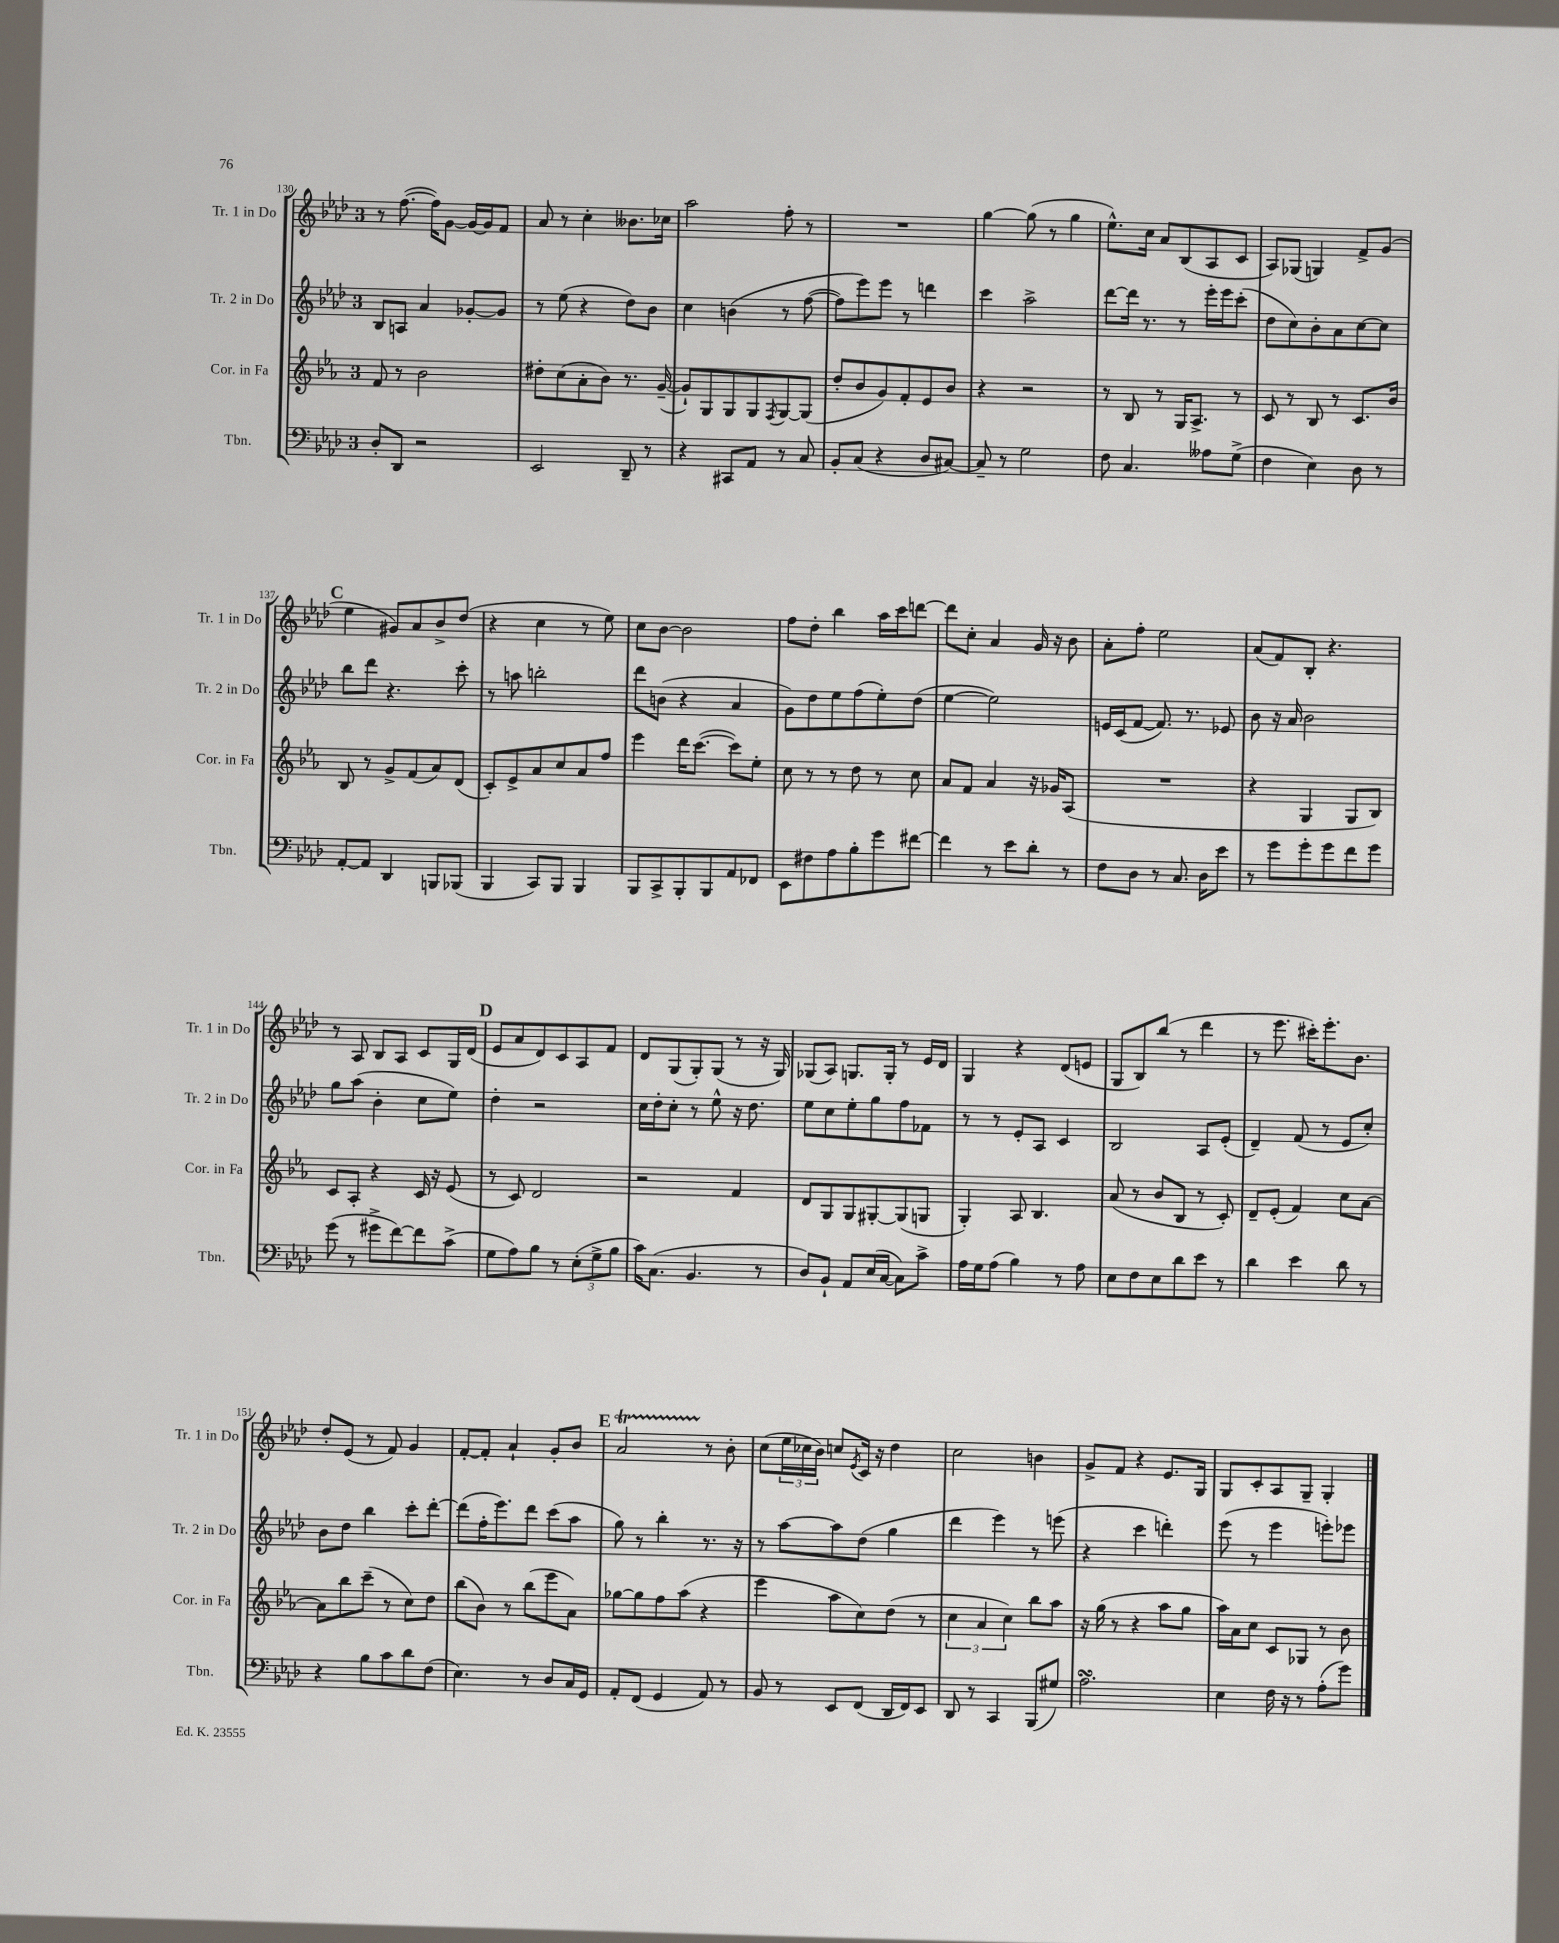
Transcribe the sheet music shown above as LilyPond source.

<<
\new StaffGroup <<
\new Staff = "s0" \with { instrumentName = "Tr. 1 in Do" shortInstrumentName = "Tr. 1 in Do" } {
    \clef treble \key aes \major \once \override Staff.TimeSignature.style = #'single-digit \time 3/4
    r8 f''8.~( f''16) g'8~ g'16~ g'16 f'8 |
    aes'8 r8 c''4-. beses'8. ces''16 |
    aes''2 f''8-. r8 |
    R2. |
    g''4~ g''8( r8 g''4 |
    ees''8.-^) c''16 aes'8 bes8( aes8 c'8 |
    aes8) ges8( g4) f'8-> g'8( |
    \mark \markup { \bold "C" } ees''4 gis'8) aes'8 bes'8-> des''8( |
    r4 c''4 r8 ees''8) |
    c''8 bes'8~ bes'2 |
    f''8 des''8-. bes''4 aes''16 c'''16 d'''8~ |
    d'''8 c''8-. aes'4 g'16 r16 bes'8 |
    aes'8-. f''8-. ees''2 |
    aes'8( f'8) bes8-. r4. |
    r8 aes8 bes8 aes8 c'8 g16 des'16( |
    \mark \markup { \bold "D" } ees'8 aes'8 des'8) c'8 aes8 f'8 |
    des'8 g8( g8-.) g8( r8 r16 g16) |
    ges8( aes8) g8. g16-. r8 ees'16 des'16 |
    g4 r4 des'8( e'8 |
    g8 bes8) bes''8( r8 des'''4 |
    r8 ees'''8. cis'''16-.) ees'''8.-. bes'8. |
    des''8-. ees'8( r8 f'8) g'4 |
    f'8~-. f'8-. aes'4-! g'8-. bes'8 |
    \mark \markup { \bold "E" } aes'2\startTrillSpan r8\stopTrillSpan bes'8-. |
    c''8( \tuplet 3/2 { ees''16 ces''16 bes'16) } c''8 \acciaccatura { ees'8 } c'16 r16 des''4 |
    c''2 b'4 |
    g'8-> f'8 r4 ees'8. g16 |
    g8 c'8-. aes8 g8-- g4-. \bar "|." |
}
\new Staff = "s1" \with { instrumentName = "Tr. 2 in Do" shortInstrumentName = "Tr. 2 in Do" } {
    \clef treble \key aes \major \once \override Staff.TimeSignature.style = #'single-digit \time 3/4
    bes8 a8 aes'4 ges'8~-. ges'8 |
    r8 ees''8( r4 des''8) bes'8 |
    c''4 b'4\( r8 f''8~( |
    f''8) ees'''8\) ees'''8 r8 d'''4 |
    c'''4 aes''2-> |
    des'''8~ des'''16 r8. r8 ees'''16-. ees'''16 c'''8-.( |
    des''8 c''8) bes'8-. aes'8 c''8~ c''8 |
    \mark \markup { \bold "C" } bes''8 des'''8 r4. c'''8-. |
    r8 a''8 b''2-. |
    des'''8 b'8( r4 aes'4 |
    g'8) des''8 ees''8 f''8( ees''8-.) des''8( |
    ees''4~ ees''2) |
    e'16 c'16( f'8~ f'8.) r8. ees'8 |
    bes'8 r16 aes'16 bes'2 |
    g''8 aes''8( bes'4-. c''8 ees''8) |
    \mark \markup { \bold "D" } des''4-. r2 |
    c''16 des''16-. c''8-. r8 ees''8-^ r16 des''8. |
    ees''8 c''8 ees''8-. g''8 f''8 fes'8 |
    r8 r8 ees'8-. aes8 c'4 |
    bes2 aes8 ees'8-.( |
    des'4--) f'8( r8 ees'8 c''8-.) |
    bes'8 des''8 bes''4 c'''8-. des'''8~-. |
    des'''8( f''16-. ees'''8.) des'''8 c'''8( aes''8 |
    \mark \markup { \bold "E" } g''8) r8 bes''4-. r8. r16 |
    r8 aes''8~ aes''8 des''8( g''4 |
    des'''4 ees'''4) r8 e'''8( |
    r4 c'''4 d'''4-.) |
    ees'''8( r8 ees'''4 e'''8-.) ees'''8 \bar "|." |
}
\new Staff = "s2" \with { instrumentName = "Cor. in Fa" shortInstrumentName = "Cor. in Fa" } {
    \clef treble \key ees \major \once \override Staff.TimeSignature.style = #'single-digit \time 3/4
    f'8 r8 bes'2 |
    dis''8-. c''8( aes'8-. bes'8) r8. g'16~--( |
    g'8-!) g8 g8 g8 \acciaccatura { f8 } g8~ g8( |
    d''8-. bes'8 g'8) f'8-. ees'8 bes'8 |
    r4 r2 |
    r8 bes8 r8 g16 aes8.-> r8 |
    c'8 r8 bes8 r8 c'8. bes'16 |
    \mark \markup { \bold "C" } bes8 r8 g'8-> f'8( aes'8) d'8( |
    c'8-.) ees'8-> aes'8 c''8 aes'8 f''8 |
    ees'''4 d'''16 c'''8.~( c'''8) ees''8-. |
    c''8 r8 r8 d''8 r8 c''8 |
    aes'8 f'8 aes'4 r16 ges'16 aes8( |
    R2. |
    r4 g4 g8 bes8) |
    c'8 aes8-. r4 c'16 r16 ees'8( |
    \mark \markup { \bold "D" } r8 c'8) d'2 |
    r2 f'4 |
    d'8 g8 g8 gis8~-. gis8( g8 |
    g4-.) aes8 bes4. |
    aes'8( r8 bes'8 bes8 r8 c'8-.) |
    d'8-- ees'8-.( f'4) c''8 aes'8~ |
    aes'8 bes''8 c'''8--( r8 c''8) d''8 |
    bes''8( bes'8) r8 bes''8( ees'''8 aes'8) |
    \mark \markup { \bold "E" } ges''8~ ges''8 f''8 aes''8( r4 |
    ees'''4 aes''8 c''8) d''8( r8 |
    \tuplet 3/2 { c''4 aes'4 c''4) } bes''8 aes''8 |
    r16 g''16( r8 r4 aes''8 g''8 |
    aes''16) aes'16 c''8 c'8 ges8 r8 bes'8 \bar "|." |
}
\new Staff = "s3" \with { instrumentName = "Tbn." shortInstrumentName = "Tbn." } {
    \clef bass \key aes \major \once \override Staff.TimeSignature.style = #'single-digit \time 3/4
    des8-. des,8 r2 |
    ees,2 des,8-- r8 |
    r4 cis,8 aes,8 r8 c8 |
    bes,8-. c8( r4 des8 cis8~) |
    cis8-- r8 g2 |
    f8 c4. aeses8 g8->( |
    f4 ees4) des8 r8 |
    \mark \markup { \bold "C" } aes,8~-. aes,8 des,4 b,,8 bes,,8( |
    bes,,4 c,8) bes,,8 bes,,4 |
    bes,,8 c,8-> bes,,8-. bes,,8 aes,8 fes,8 |
    ees,8 fis8 aes8 bes8-. g'8 fis'8~ |
    fis'4 r8 ees'8 des'8-. r8 |
    f8 des8 r8 c8. des16 ees'8 |
    r8 g'8 g'8-. g'8 f'8 g'8 |
    g'8( r8 gis'8-> f'8~) f'8 c'8->( |
    \mark \markup { \bold "D" } g8 aes8) bes8 r8 \tuplet 3/2 { ees8-.( g8-> bes8 } |
    c'16) c8.( bes,4. r8 |
    des8) bes,8-! aes,8 ees16( c16~ c8) c'8-> |
    aes16 g16 aes8( bes4) r8 aes8 |
    ees8 f8 ees8 des'8 ees'8 r8 |
    des'4 ees'4 des'8 r8 |
    r4 bes8 c'8 des'8 f8( |
    ees4.) r8 des8 c16 g,16 |
    \mark \markup { \bold "E" } aes,8-. f,8( g,4 aes,8) r8 |
    bes,8 r8 ees,8 f,8( des,16 f,16) ees,8 |
    des,8 r8 c,4 bes,,8( gis8) |
    aes2.\turn |
    ees4 f16 r16 r8 aes8-.( g'8) \bar "|." |
}
>>
>>
\layout { \context { \Score currentBarNumber = #130 } }
